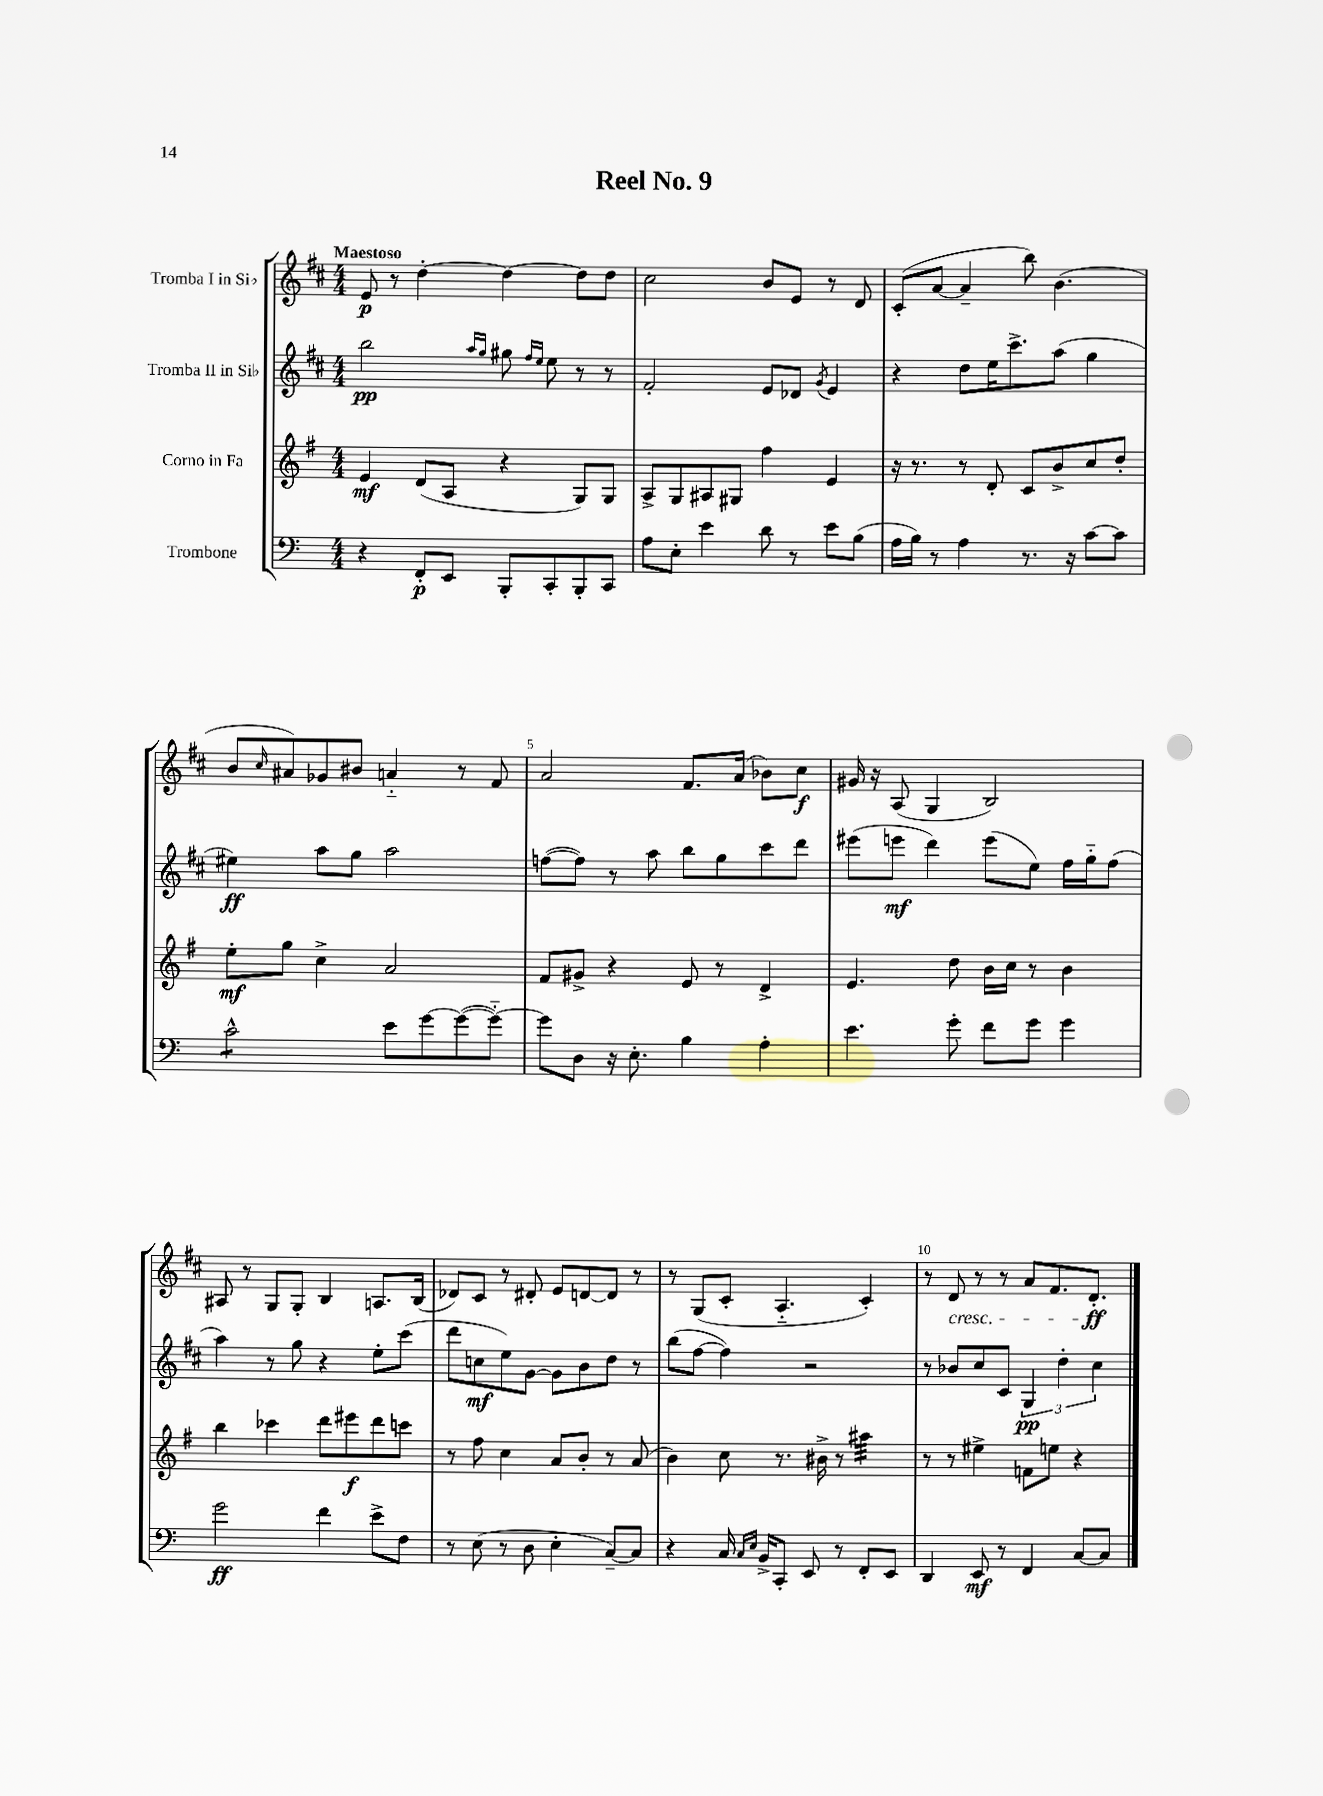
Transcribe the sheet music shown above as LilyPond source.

\header { title = "Reel No. 9" }
<<
\new StaffGroup <<
\new Staff = "s0" \with { instrumentName = "Tromba I in Sib" } {
    \clef treble \key d \major \numericTimeSignature \time 4/4 \tempo "Maestoso"
    e'8\p r8 d''4~-. d''4~ d''8 d''8 |
    cis''2 b'8 e'8 r8 d'8 |
    cis'8-.( a'8~ a'4-- b''8) b'4.( |
    b'8 \grace { cis''16 } ais'8) ges'8 bis'8 a'4-_ r8 fis'8 |
    a'2 fis'8. a'16( bes'8) cis''8\f |
    gis'16 r16 a8( g4 b2) |
    ais8 r8 g8 g8-. b4 a8. b16( |
    des'8) cis'8 r8 dis'8-. e'8 d'8~ d'8 r8 |
    r8 g8( cis'8-. a4.-_ cis'4-.) |
    r8 d'8\cresc r8 r8 a'8 fis'8. d'8.-.\ff\! \bar "|." |
}
\new Staff = "s1" \with { instrumentName = "Tromba II in Sib" } {
    \clef treble \key d \major \numericTimeSignature \time 4/4
    b''2\pp \grace { a''16 g''16 } gis''8 \grace { fis''16 e''16 } e''8 r8 r8 |
    fis'2-. e'8 des'8 \acciaccatura { g'8 } e'4 |
    r4 d''8 e''16 cis'''8.-> a''8( g''4 |
    eis''4\ff) a''8 g''8 a''2 |
    f''8~( f''8) r8 a''8 b''8 g''8 cis'''8 d'''8 |
    eis'''8( e'''8\mf d'''4) e'''8( e''8) fis''16 g''16-_ fis''8( |
    a''4) r8 g''8 r4 e''8-. cis'''8( |
    d'''8 c''8\mf e''8) g'8~ g'8 b'8 d''8 r8 |
    b''8( fis''8~ fis''4) r2 |
    r8 bes'8 cis''8 cis'8 \tuplet 3/2 { g4\pp d''4-. cis''4 } \bar "|." |
}
\new Staff = "s2" \with { instrumentName = "Corno in Fa" } {
    \clef treble \key g \major \numericTimeSignature \time 4/4
    e'4\mf d'8( a8 r4 g8) g8 |
    a8-> g8 ais8 gis8 fis''4 e'4 |
    r16 r8. r8 d'8-. c'8 b'8-> c''8 d''8-. |
    e''8-.\mf g''8 c''4-> a'2 |
    fis'8 gis'8-> r4 e'8 r8 d'4-> |
    e'4. d''8 b'16 c''16 r8 b'4 |
    b''4 ces'''4 d'''8 eis'''8\f d'''8 c'''8 |
    r8 fis''8 c''4 a'8 b'8-. r8 a'8( |
    b'4) c''8 r8. bis'16-> r8 ais''4:32 |
    r8 r8 eis''4-> f'8 e''8 r4 \bar "|." |
}
\new Staff = "s3" \with { instrumentName = "Trombone" } {
    \clef bass \key c \major \numericTimeSignature \time 4/4
    r4 f,8-.\p e,8 b,,8-. c,8-. b,,8-. c,8 |
    a8 e8-. e'4 d'8 r8 e'8 b8( |
    a16 b16) r8 a4 r8. r16 c'8~ c'8 |
    c'2:8-^ e'8 g'8~ g'8~( g'8~-_) |
    g'8 d8 r16 e8.-. b4 a4-. |
    e'4. g'8-. f'8 g'8 g'4 |
    g'2\ff f'4 e'8-> f8 |
    r8 e8( r8 d8 e4-. c8~--) c8 |
    r4 c16 \grace { c16 e16 } b,16-> c,8-. e,8 r8 f,8-. e,8 |
    d,4 e,8\mf r8 f,4 c8~ c8 \bar "|." |
}
>>
>>
\layout { \context { \Score \override BarNumber.break-visibility = ##(#f #t #t) barNumberVisibility = #(every-nth-bar-number-visible 5) } }
